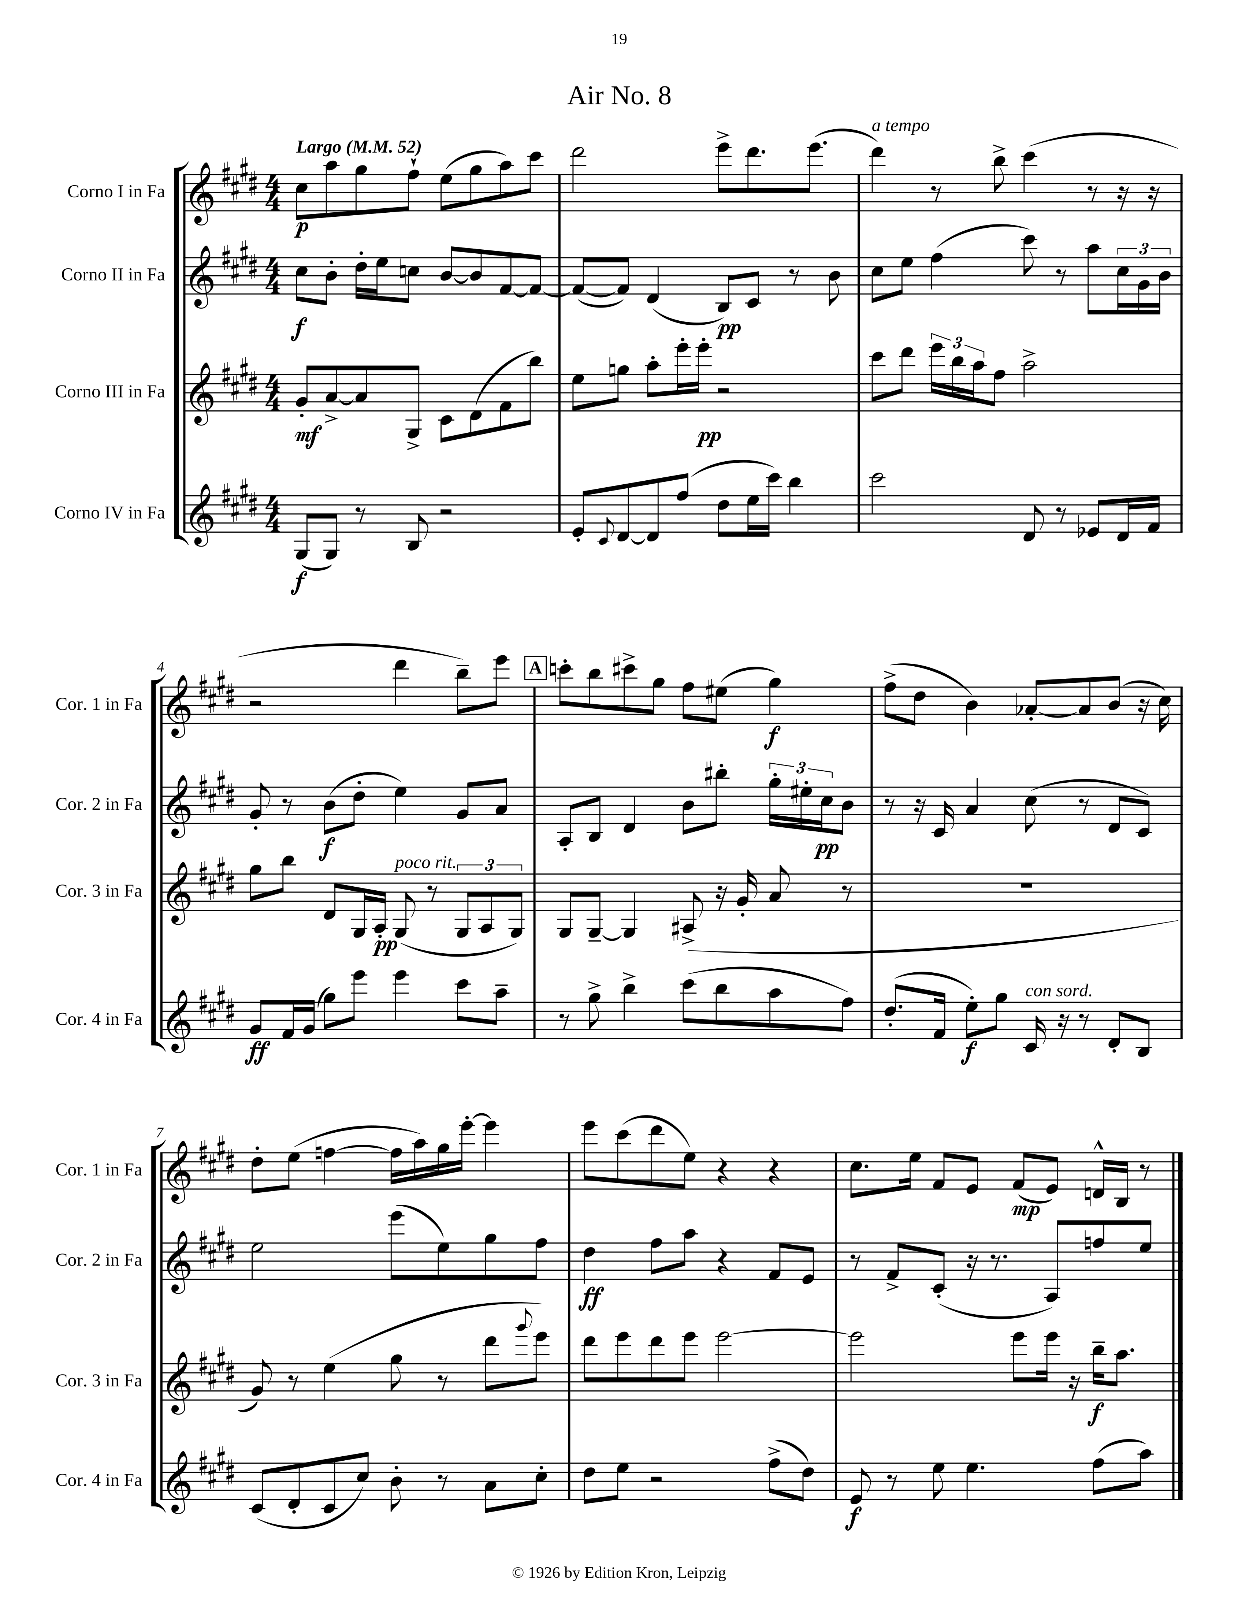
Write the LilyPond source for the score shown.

\header { title = "Air No. 8" }
<<
\new StaffGroup <<
\new Staff = "s0" \with { instrumentName = "Corno I in Fa" shortInstrumentName = "Cor. 1 in Fa" } {
    \clef treble \key e \major \numericTimeSignature \time 4/4 \tempo "Largo" 4 = 52
    cis''8\p a''8 gis''8 fis''8-! e''8( gis''8 a''8) cis'''8 |
    dis'''2 e'''8-> dis'''8. e'''8.( |
    dis'''4^\markup { \italic "a tempo" }) r8 b''8-> cis'''4( r8 r16 r16 |
    r2 dis'''4 b''8--) e'''8 |
    \mark \markup { \box "A" } c'''8-. b''8 cis'''8-> gis''8 fis''8 eis''8( gis''4\f) |
    fis''8->( dis''8 b'4) aes'8~-. aes'8 b'8( r16 cis''16) |
    dis''8-. e''8( f''4~ f''16 a''16) gis''16 e'''16~-. e'''4 |
    e'''8 cis'''8( dis'''8 e''8) r4 r4 |
    cis''8. e''16 fis'8 e'8 fis'8\mp( e'8) d'16-^ b16 r8 \bar "|." |
}
\new Staff = "s1" \with { instrumentName = "Corno II in Fa" shortInstrumentName = "Cor. 2 in Fa" } {
    \clef treble \key e \major \numericTimeSignature \time 4/4
    cis''8\f b'8-. dis''16-. e''16 c''8 b'8~ b'8 fis'8~ fis'8~ |
    fis'8~( fis'8) dis'4( b8\pp) cis'8 r8 b'8 |
    cis''8 e''8 fis''4( cis'''8) r8 a''8 \tuplet 3/2 { cis''16 gis'16 b'16 } |
    gis'8-. r8 b'8\f( dis''8-. e''4) gis'8 a'8 |
    \mark \markup { \box "A" } a8-. b8 dis'4 b'8 bis''8-. \tuplet 3/2 { gis''16-. eis''16-. cis''16\pp } b'8 |
    r8 r16 cis'16 a'4 cis''8( r8 dis'8 cis'8) |
    e''2 e'''8( e''8) gis''8 fis''8 |
    dis''4\ff fis''8 a''8 r4 fis'8 e'8 |
    r8 fis'8-> cis'8-.( r16 r8. a8) f''8 e''8 \bar "|." |
}
\new Staff = "s2" \with { instrumentName = "Corno III in Fa" shortInstrumentName = "Cor. 3 in Fa" } {
    \clef treble \key e \major \numericTimeSignature \time 4/4
    gis'8-.\mf a'8~-> a'8 gis8-> cis'8 dis'8( fis'8 b''8) |
    e''8 g''8 a''8-. e'''16-. e'''16-.\pp r2 |
    cis'''8 dis'''8 \tuplet 3/2 { e'''16 b''16 a''16 } fis''8 a''2-> |
    gis''8 b''8 dis'8 gis16 a16-.\pp gis8^\markup { \italic "poco rit." }( r8 \tuplet 3/2 { gis8 a8 gis8) } |
    \mark \markup { \box "A" } gis8 gis8~-- gis4 ais8->( r16 gis'16-. a'8 r8 |
    R1 |
    gis'8) r8 e''4( gis''8 r8 dis'''8 \appoggiatura { gis'''8 } e'''8) |
    dis'''8 e'''8 dis'''8 e'''8 e'''2~ |
    e'''2 e'''8 e'''16 r16 b''16--\f a''8. \bar "|." |
}
\new Staff = "s3" \with { instrumentName = "Corno IV in Fa" shortInstrumentName = "Cor. 4 in Fa" } {
    \clef treble \key e \major \numericTimeSignature \time 4/4
    gis8\f( gis8) r8 b8 r2 |
    e'8-. \appoggiatura { cis'8 } dis'8~ dis'8 fis''8( dis''8 e''16 cis'''16) b''4 |
    cis'''2 dis'8 r8 ees'8 dis'16 fis'16 |
    gis'8\ff fis'16 gis'16( gis''8) e'''8 e'''4 cis'''8 a''8-- |
    \mark \markup { \box "A" } r8 gis''8-> b''4-> cis'''8( b''8 a''8 fis''8) |
    dis''8.-.( fis'16 e''8-.\f) gis''8 cis'16^\markup { \italic "con sord." } r16 r8 dis'8-. b8 |
    cis'8( dis'8-. cis'8 cis''8) b'8-. r8 a'8 cis''8-. |
    dis''8 e''8 r2 fis''8->( dis''8) |
    e'8\f r8 e''8 e''4. fis''8( a''8) \bar "|." |
}
>>
>>
